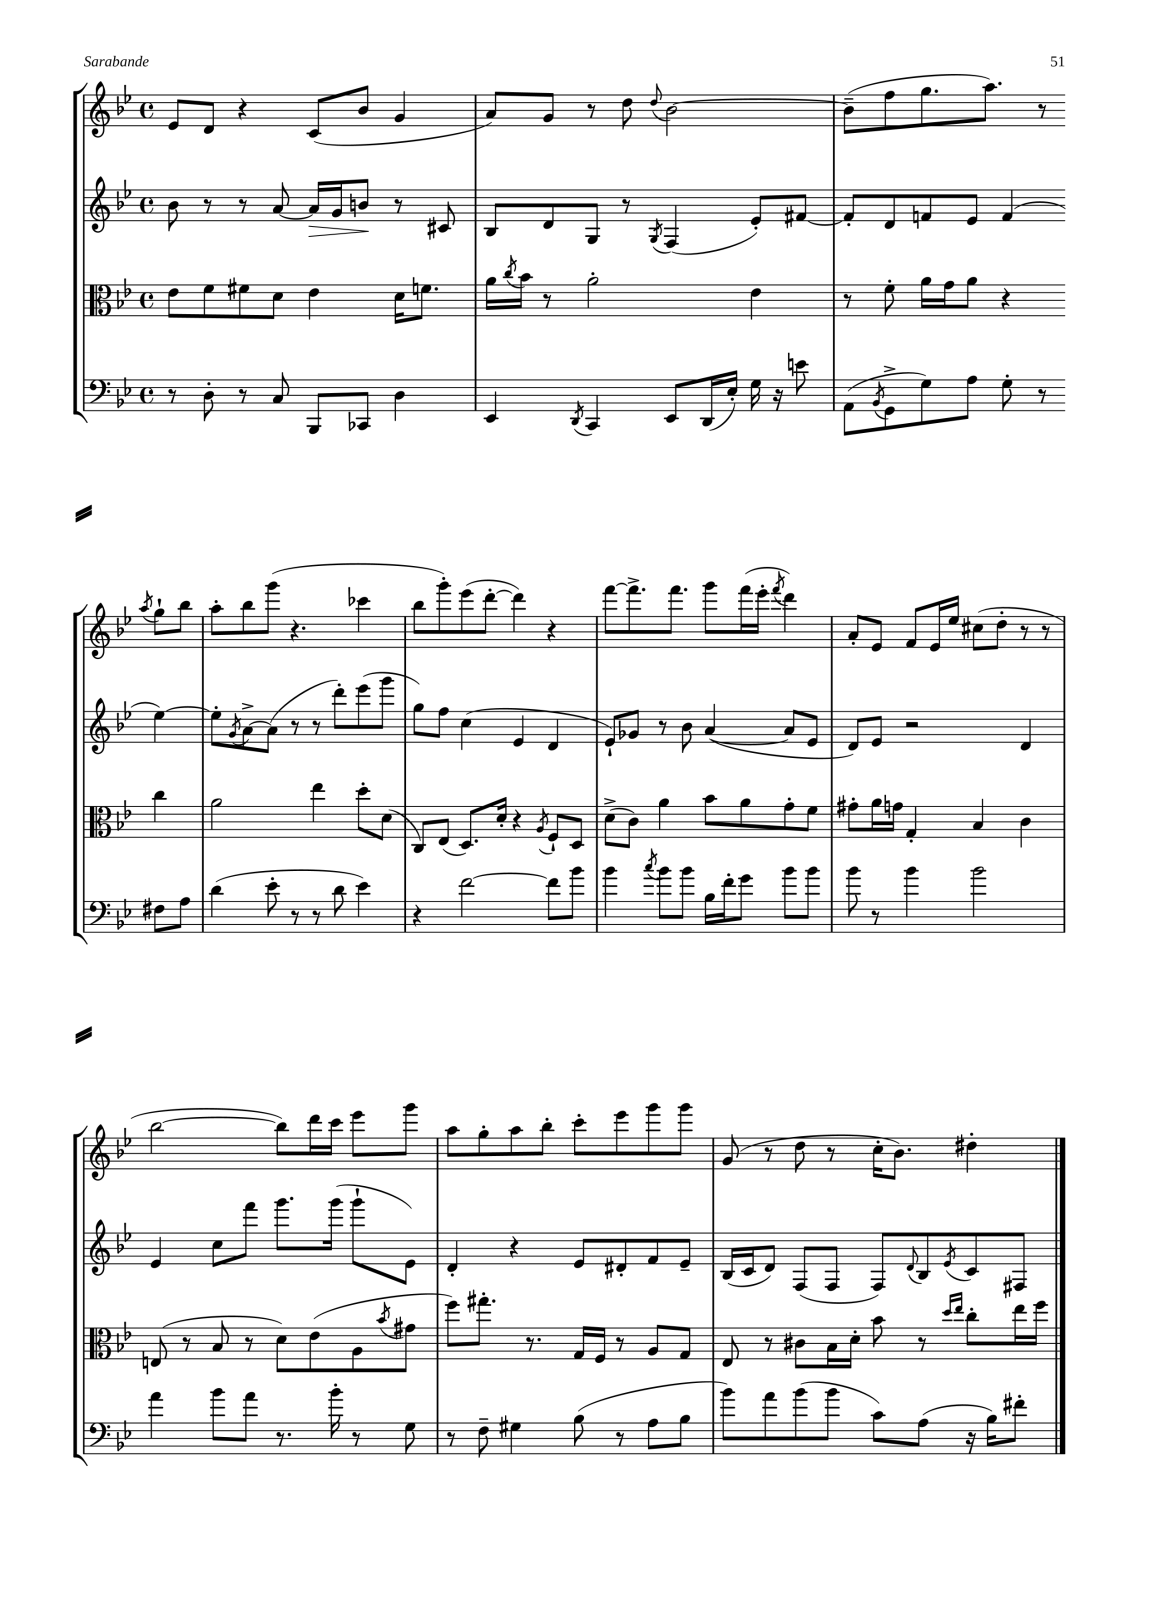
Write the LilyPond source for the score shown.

<<
\new StaffGroup <<
\new Staff = "s0" {
    \clef treble \key bes \major \defaultTimeSignature \time 4/4
    ees'8 d'8 r4 c'8( bes'8 g'4 |
    a'8) g'8 r8 d''8 \appoggiatura { d''8 } bes'2~ |
    bes'8--( f''8 g''8. a''8.) r8 \acciaccatura { a''8 } g''8-! bes''8 |
    a''8-. bes''8 g'''8( r4. ces'''4 |
    bes''8 g'''8-.) ees'''8( d'''8~-. d'''4) r4 |
    f'''8~ f'''8.-> f'''8. g'''8 f'''16( ees'''16-. \acciaccatura { f'''8 } d'''4) |
    a'8-. ees'8 f'8 ees'16 ees''16 cis''8( d''8-. r8 r8 |
    bes''2~ bes''8) d'''16 c'''16 ees'''8 g'''8 |
    a''8 g''8-. a''8 bes''8-. c'''8-. ees'''8 g'''8 g'''8 |
    g'8( r8 d''8 r8 c''16-. bes'8.) dis''4-. \bar "|." |
}
\new Staff = "s1" {
    \clef treble \key bes \major \defaultTimeSignature \time 4/4
    bes'8 r8 r8 a'8~ a'16\> g'16 b'8\! r8 cis'8 |
    bes8 d'8 g8 r8 \acciaccatura { g8 } f4( ees'8-.) fis'8~ |
    fis'8-. d'8 f'8 ees'8 f'4( ees''4~) |
    ees''8-. \acciaccatura { g'8 } a'8~-> a'8( r8 r8 d'''8-.) ees'''8( g'''8 |
    g''8) f''8 c''4( ees'4 d'4 |
    ees'8-!) ges'8 r8 bes'8 a'4~( a'8 ees'8 |
    d'8) ees'8 r2 d'4 |
    ees'4 c''8 f'''8 g'''8. g'''16( g'''8-! ees'8) |
    d'4-. r4 ees'8 dis'8-. f'8 ees'8-- |
    bes16( c'16 d'8) f8( f8 f8) \appoggiatura { d'8 } bes8 \acciaccatura { ees'8 } c'8 fis8 \bar "|." |
}
\new Staff = "s2" {
    \clef alto \key bes \major \defaultTimeSignature \time 4/4
    ees'8 f'8 fis'8 d'8 ees'4 d'16 f'8. |
    a'16 \acciaccatura { c''8 } bes'16 r8 a'2-. ees'4 |
    r8 f'8-. a'16 g'16 a'8 r4 c''4 |
    a'2 ees''4 d''8-. d'8( |
    c8) ees8( d8.) d'16-. r4 \acciaccatura { a8 } f8-! d8 |
    d'8->( c'8) a'4 bes'8 a'8 g'8-. f'8 |
    gis'8-. a'16 g'16 g4-. bes4 c'4 |
    e8( r8 bes8 r8 d'8) ees'8( a8 \acciaccatura { bes'8 } gis'8 |
    f''8) gis''8.-. r8. g16 f16 r8 a8 g8 |
    ees8 r8 cis'8 bes16 d'16-. bes'8 r8 \grace { d''16 ees''16 } c''8-. ees''16 f''16 \bar "|." |
}
\new Staff = "s3" {
    \clef bass \key bes \major \defaultTimeSignature \time 4/4
    r8 d8-. r8 c8 bes,,8 ces,8 d4 |
    ees,4 \acciaccatura { d,8 } c,4 ees,8 d,16( ees16-.) g16 r16 e'8 |
    a,8( \acciaccatura { bes,8 } g,8-> g8) a8 g8-. r8 fis8 a8 |
    d'4( ees'8-. r8 r8 d'8 ees'4) |
    r4 f'2~ f'8 bes'8 |
    bes'4 \acciaccatura { c''8 } bes'8 bes'8 bes16 f'16-. g'8 bes'8 bes'8 |
    bes'8 r8 bes'4 bes'2 |
    a'4 bes'8 a'8 r8. bes'16-. r8 g8 |
    r8 f8-- gis4 bes8( r8 a8 bes8 |
    bes'8) a'8 bes'8( bes'8 c'8) a8( r16 bes16) fis'8-. \bar "|." |
}
>>
>>
\layout { \context { \Score \remove "Bar_number_engraver" } }
